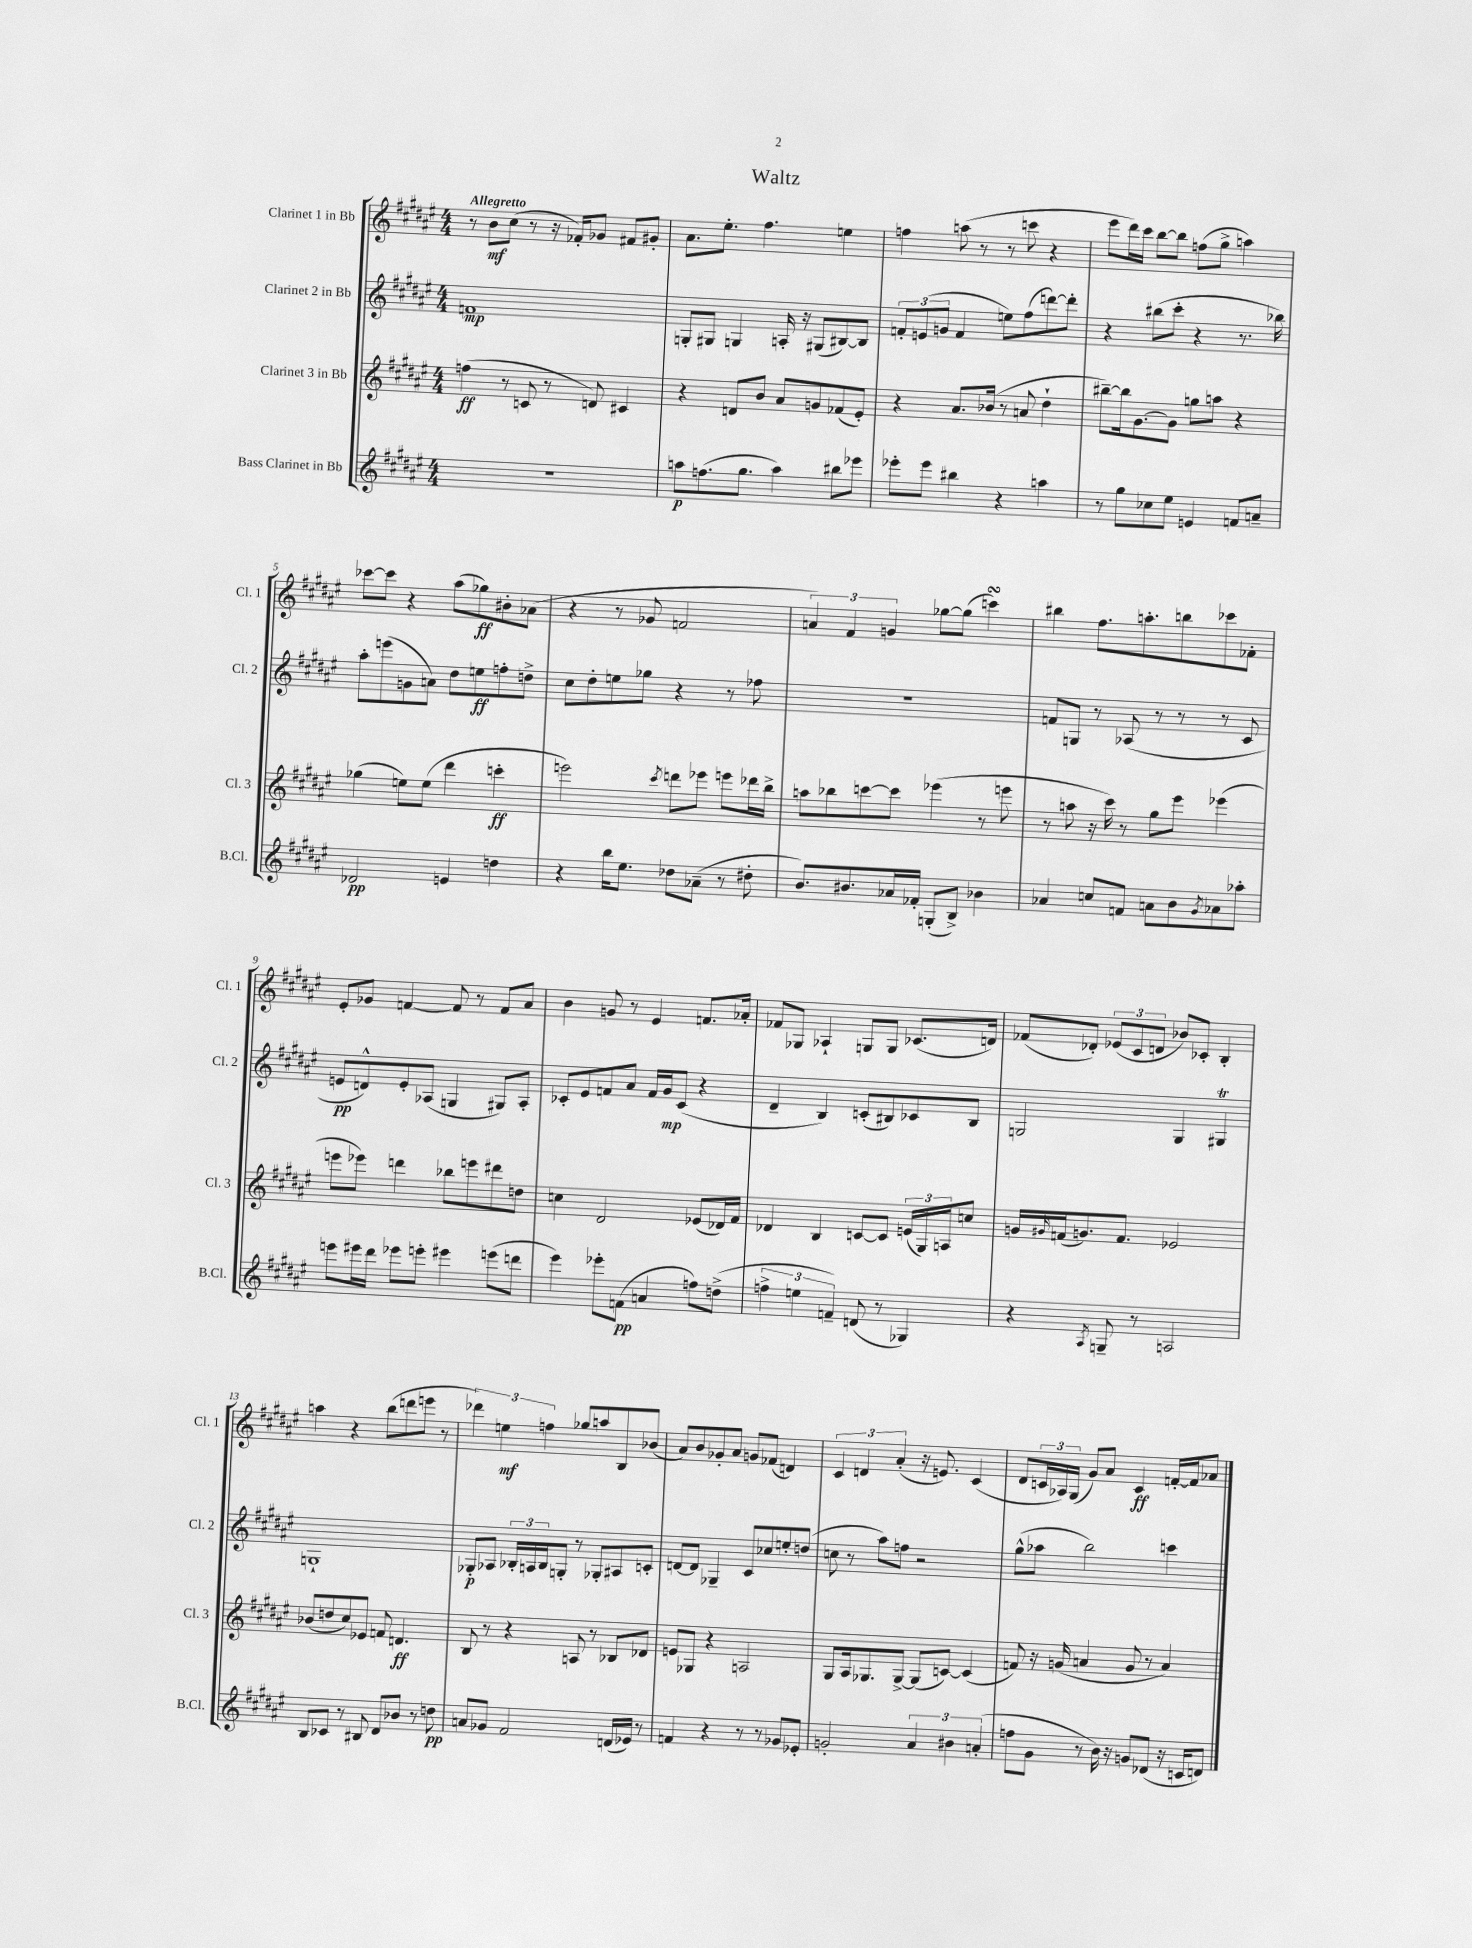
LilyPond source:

\header { title = "Waltz" }
<<
\new StaffGroup <<
\new Staff = "s0" \with { instrumentName = "Clarinet 1 in Bb" shortInstrumentName = "Cl. 1" } {
    \clef treble \key fis \major \numericTimeSignature \time 4/4 \tempo "Allegretto"
    r8 b'8\mf cis''8( r8 r16 fes'16-.) ges'8 fis'8 gis'8-. |
    ais'8. eis''8.-. fis''4. e''4 |
    f''4 a''8( r8 r8 c'''8 r4 |
    eis'''8 dis'''16) cis'''16 b''8~ b''8 f''8( gis''8-> a''4) |
    ces'''8~ ces'''8 r4 ais''8( ges''8\ff) bis'8-. aes'8( |
    r4 r8 ges'8 f'2 |
    \tuplet 3/2 { a'4) fis'4 g'4 } ges''8~ ges''8( c'''4\turn) |
    bis''4 fis''8. a''8.-. b''8 ces'''8 fes'8-. |
    eis'8-. ges'8 f'4~ f'8 r8 f'8 ais'8 |
    b'4 g'8 r8 eis'4 f'8. aes'16-. |
    fes'8 ges8 aes4-! g8 g8 ces'8.( d'16) |
    fes'8( des'8-.) \tuplet 3/2 { ees'8( cis'8 d'8 } bes'8) ces'8-. b4-. |
    a''4 r4 b''8( d'''8 e'''8 r8 |
    \tuplet 3/2 { des'''4) e''4\mf f''4 } ges''8 a''8 b8 bes'8( |
    ais'8) b'8 ges'8-. ais'8 g'8 fes'8( d'4) |
    \tuplet 3/2 { cis'4 d'4 ais'4-.( } r16 e'8.) cis'4( |
    dis'8 \tuplet 3/2 { c'16 aes16) gis16( } gis'8) ais'8 c'4\ff f'16~-. f'16 aes'8 \bar "|." |
}
\new Staff = "s1" \with { instrumentName = "Clarinet 2 in Bb" shortInstrumentName = "Cl. 2" } {
    \clef treble \key fis \major \numericTimeSignature \time 4/4
    f'1\mp |
    g8-. gis8 g4 a16-. r16 gis8( bis8~) bis8 |
    \tuplet 3/2 { f'8-. e'8( g'8 } f'4 e''8) fis''8( d'''8~) d'''8-. |
    r4 bis''8( cis'''8-. r4 r8. bes''16) |
    ais''8-. e'''8( g'8 a'8) dis''8 e''8\ff f''8-. d''8-> |
    cis''8 dis''8-. e''8 ges''8 r4 r8 fes''8 |
    R1 |
    f'8 g8 r8 aes8( r8 r8 r8 cis'8 |
    e'8\pp d'8-^) e'8-. aes8( g4 gis8) aes8-. |
    ces'8-. eis'8 f'8 ais'8 f'16 gis'16\mp ces'8( r4 |
    dis'4-- b4) c'8-.( bis8) ces'8 bis8 |
    g2 g4 gis4\trill |
    g1-! |
    ges8-.\p aes8 \tuplet 3/2 { bes16-. a16 bes16 } g8-. r8 ges8-. ais8 c'8-. |
    d'8~ d'8 ges4-- cis'8 ces''8 e''8-. d''8( |
    c''8 r8 ais''8) f''8 r2 |
    gis''8-^( aes''8 b''2) c'''4 \bar "|." |
}
\new Staff = "s2" \with { instrumentName = "Clarinet 3 in Bb" shortInstrumentName = "Cl. 3" } {
    \clef treble \key fis \major \numericTimeSignature \time 4/4
    f''4\ff( r8 c'8 r8 d'8) cis'4 |
    r4 d'8 b'8 ais'8 g'8 fes'8( eis'8-.) |
    r4 ais'8. bes'16( r8 a'8 dis''4-! |
    bis''8~--) bis''16 gis'8.~ gis'8 g''8 a''8 r4 |
    ges''4( e''8) e''8( dis'''4 c'''4-.\ff |
    e'''2) \acciaccatura { cis'''8 } d'''8 ees'''8 e'''8 des'''16 b''16-> |
    a''8 bes''8 c'''8~ c'''8 ees'''4( r8 e'''8 |
    r8 a''8 r16 cis'''16) r8 gis''8 eis'''8 ees'''4( |
    e'''8 ees'''8) d'''4 bes''8 e'''8 dis'''8 d''8 |
    c''4 dis'2 ees'8( des'16) fis'16 |
    des'4 b4 c'8~ c'8 \tuplet 3/2 { e'16( gis16) a16 } c''8 |
    g'16 \grace { gis'16 } f'16( g'8.) f'8. ees'2 |
    bes'8( d''8 cis''8) ees'8 f'8 d'4.\ff |
    b8 r8 r4 a8 r8 bes8 des'8 |
    e'8 ges8 r4 a2 |
    gis8 ais16 ges8. ges8~-> ges8( c'8~) c'4( |
    f'8) r16 g'16( a'4 g'8 r8 a'4) \bar "|." |
}
\new Staff = "s3" \with { instrumentName = "Bass Clarinet in Bb" shortInstrumentName = "B.Cl." } {
    \clef treble \key fis \major \numericTimeSignature \time 4/4
    R1 |
    a''8\p f''8.( gis''8. a''4) bis''8 ees'''8 |
    ees'''8-. ees'''8 bis''4 r4 a''4 |
    r8 gis''8 ces''8 eis''8 e'4 f'8 a'8-- |
    des'2\pp e'4 d''4 |
    r4 b''16 eis''8. des''8 aes'8--( r8 dis''8-. |
    b'8.) bis'8. aes'16 fes'16-. g8-.( b8->) bes'4 |
    aes'4 c''8 f'8 a'8 b'8 \acciaccatura { gis'8 } aes'8 aes''8-. |
    e'''8 eis'''16 dis'''16 ees'''8 e'''8-. eis'''4 e'''8( d'''8 |
    eis'''4) ees'''8-. f'8\pp( a'4 f''8) d''8->( |
    \tuplet 3/2 { f''4-> e''4 f'4--) } d'8( r8 ges4) |
    r4 \acciaccatura { ais8 } g8-- r8 a2 |
    b8 ces'8 r8 bis8 dis'8 bes'8 r8 d''8\pp |
    a'8 ges'8 fis'2 d'16( ees'16) r8 |
    f'4 r4 r8 r8 ges'8 ees'8-. |
    g'2-. \tuplet 3/2 { ais'4 bis'4 a'4-.( } |
    f''8 gis'8 r8 b'16) r16 g'8 des'8( r16 c'16 d'8) \bar "|." |
}
>>
>>
